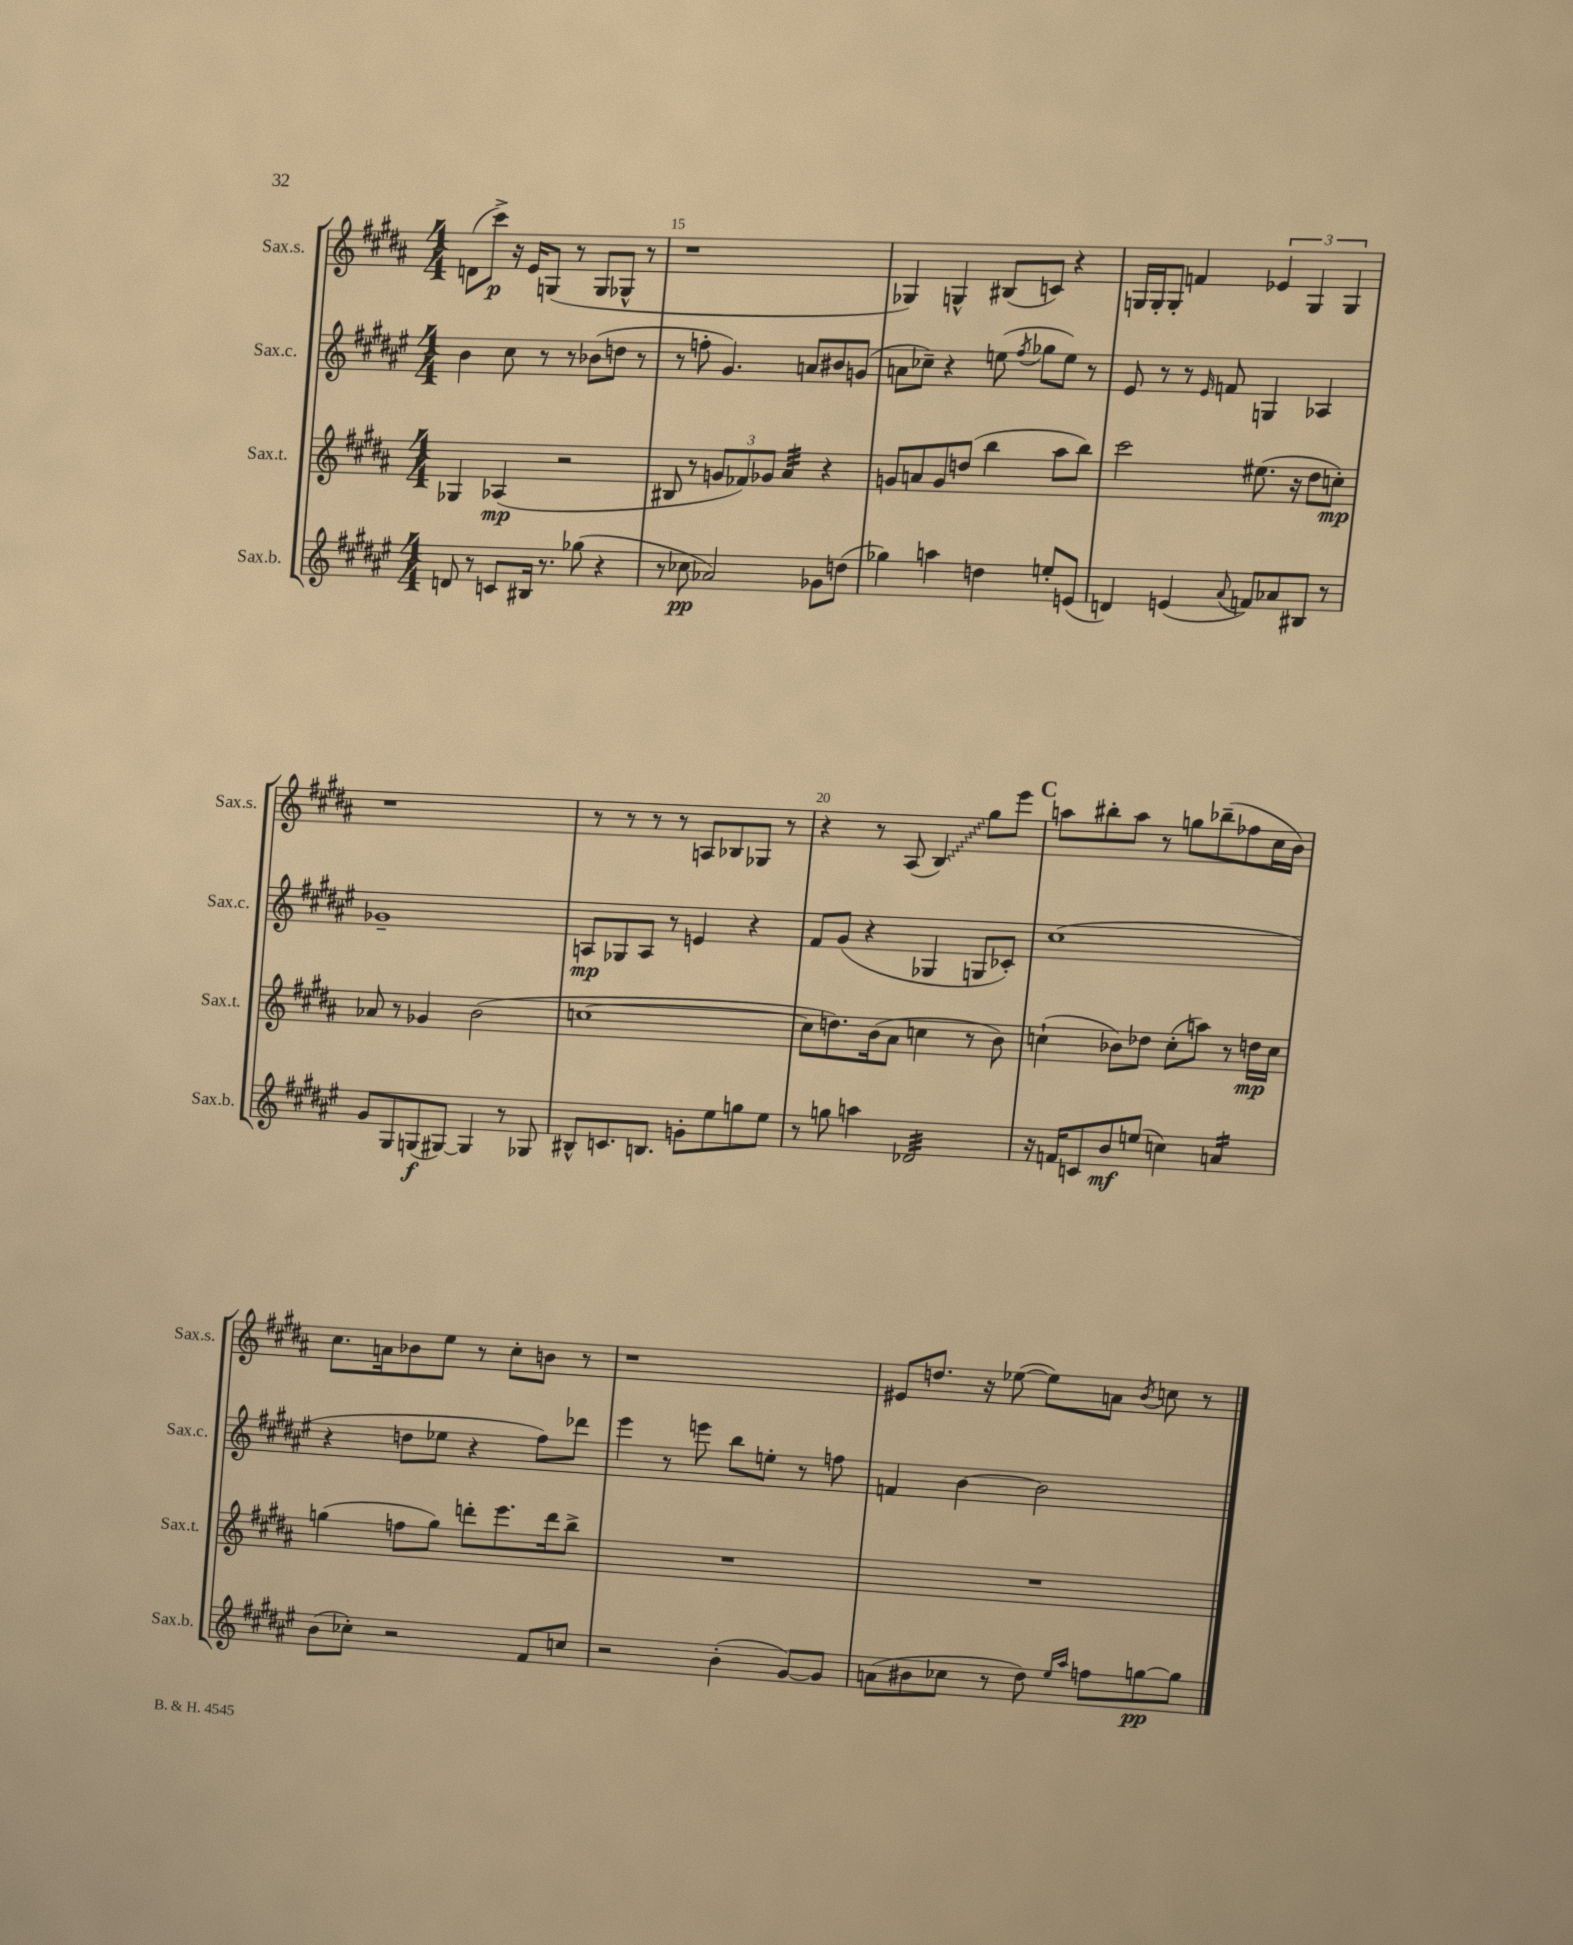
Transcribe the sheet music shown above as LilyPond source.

<<
\new StaffGroup <<
\new Staff = "s0" \with { instrumentName = "Sax.s." shortInstrumentName = "Sax.s." } {
    \clef treble \key b \major \numericTimeSignature \time 4/4
    \autoBeamOff d'8[( cis'''8]->\p) r16 e'16[ g8]( r8 g8[ ges8]-^ r8 |
    r1 |
    ges4) g4-^ bis8[( c'8]) r4 |
    g16[ g16-. g8]-. f'4 \tuplet 3/2 { ees'4 g4 g4 } |
    r1 |
    r8 r8 r8 r8 a8[ bes8 ges8] r8 |
    r4 r8 ais8( \once \override Glissando.style = #'zigzag b4\glissando) gis''8[ e'''8] |
    \mark \markup { \bold "C" } a''8[ bis''8-. a''8] r8 g''8[ bes''8--( fes''8 cis''16 b'16]) |
    cis''8.[ a'16 bes'8 e''8] r8 cis''8[-. b'8] r8 |
    r1 |
    eis'8[ d''8.] r16 ees''8~( ees''8[) a'8] \acciaccatura { b'8 } c''8 r8 \bar "|." |
}
\new Staff = "s1" \with { instrumentName = "Sax.c." shortInstrumentName = "Sax.c." } {
    \clef treble \key fis \major \numericTimeSignature \time 4/4
    \autoBeamOff b'4 cis''8 r8 r8 bes'8[( d''8] r8 |
    r8 f''8-. gis'4.) a'8[ bis'8 g'8]( |
    a'8[ ces''8]--) r4 e''8( \acciaccatura { fis''8 } ges''8[ e''8]) r8 |
    eis'8 r8 r8 \grace { eis'16 } f'8 g4 aes4 |
    ges'1-- |
    a8[\mp ges8 a8] r8 e'4 r4 |
    fis'8[ gis'8]( r4 ges4 g8[ ces'8]-.) |
    \mark \markup { \bold "C" } cis''1( |
    r4 d''8[ ees''8] r4 fis''8[) des'''8] |
    eis'''4 r8 e'''8 b''8[ e''8]-. r8 f''8 |
    f'4 b'4~ b'2 \bar "|." |
}
\new Staff = "s2" \with { instrumentName = "Sax.t." shortInstrumentName = "Sax.t." } {
    \clef treble \key b \major \numericTimeSignature \time 4/4
    \autoBeamOff ges4 aes4\mp( r2 |
    bis8 r8 \tuplet 3/2 { g'8[ fes'8) ges'8] } ais'4:32 r4 |
    g'8[ a'8 g'8 d''8]( b''4 ais''8[ b''8]) |
    cis'''2 eis''8.( r16 dis''8[ c''8]-.\mp) |
    aes'8 r8 ges'4 b'2( |
    c''1~ |
    c''8[ d''8.) b'16( ais'8] c''4 r8 b'8) |
    \mark \markup { \bold "C" } c''4-!( bes'8[) des''8] c''8[-.( a''8]) r8 d''16[\mp c''16] |
    g''4( f''8[ g''8]) d'''8[-. e'''8. d'''16 b''8]-> |
    R1 |
    R1 \bar "|." |
}
\new Staff = "s3" \with { instrumentName = "Sax.b." shortInstrumentName = "Sax.b." } {
    \clef treble \key fis \major \numericTimeSignature \time 4/4
    \autoBeamOff d'8 r8 c'8[ bis16] r8. ges''8( r4 |
    r8 ces''8\pp aes'2) ges'8[ d''8]( |
    ges''4) a''4 d''4 e''8[-. e'8]( |
    d'4) e'4( \appoggiatura { ais'8 } f'8[) aes'8 bis8] r8 |
    gis'8[ gis8 g8\f( gis8]~) gis4 r8 ges8 |
    bis8[-^ c'8. b8.] g'8[-. eis''8 g''8 eis''8] |
    r8 g''8 a''4 des'2:32 |
    \mark \markup { \bold "C" } r16 f'16[ c'8 b'8\mf e''8]( c''4) a'4:16 |
    b'8[( ces''8]-.) r2 fis'8[ c''8] |
    r2 b'4-.( gis'8[~) gis'8] |
    a'8[( bis'8 ces''8] r8 dis''8) \grace { eis''16[ ais''16] } f''8[ g''8~\pp g''8] \bar "|." |
}
>>
>>
\layout { \context { \Score currentBarNumber = #14 \override BarNumber.break-visibility = ##(#f #t #t) barNumberVisibility = #(every-nth-bar-number-visible 5) } }
